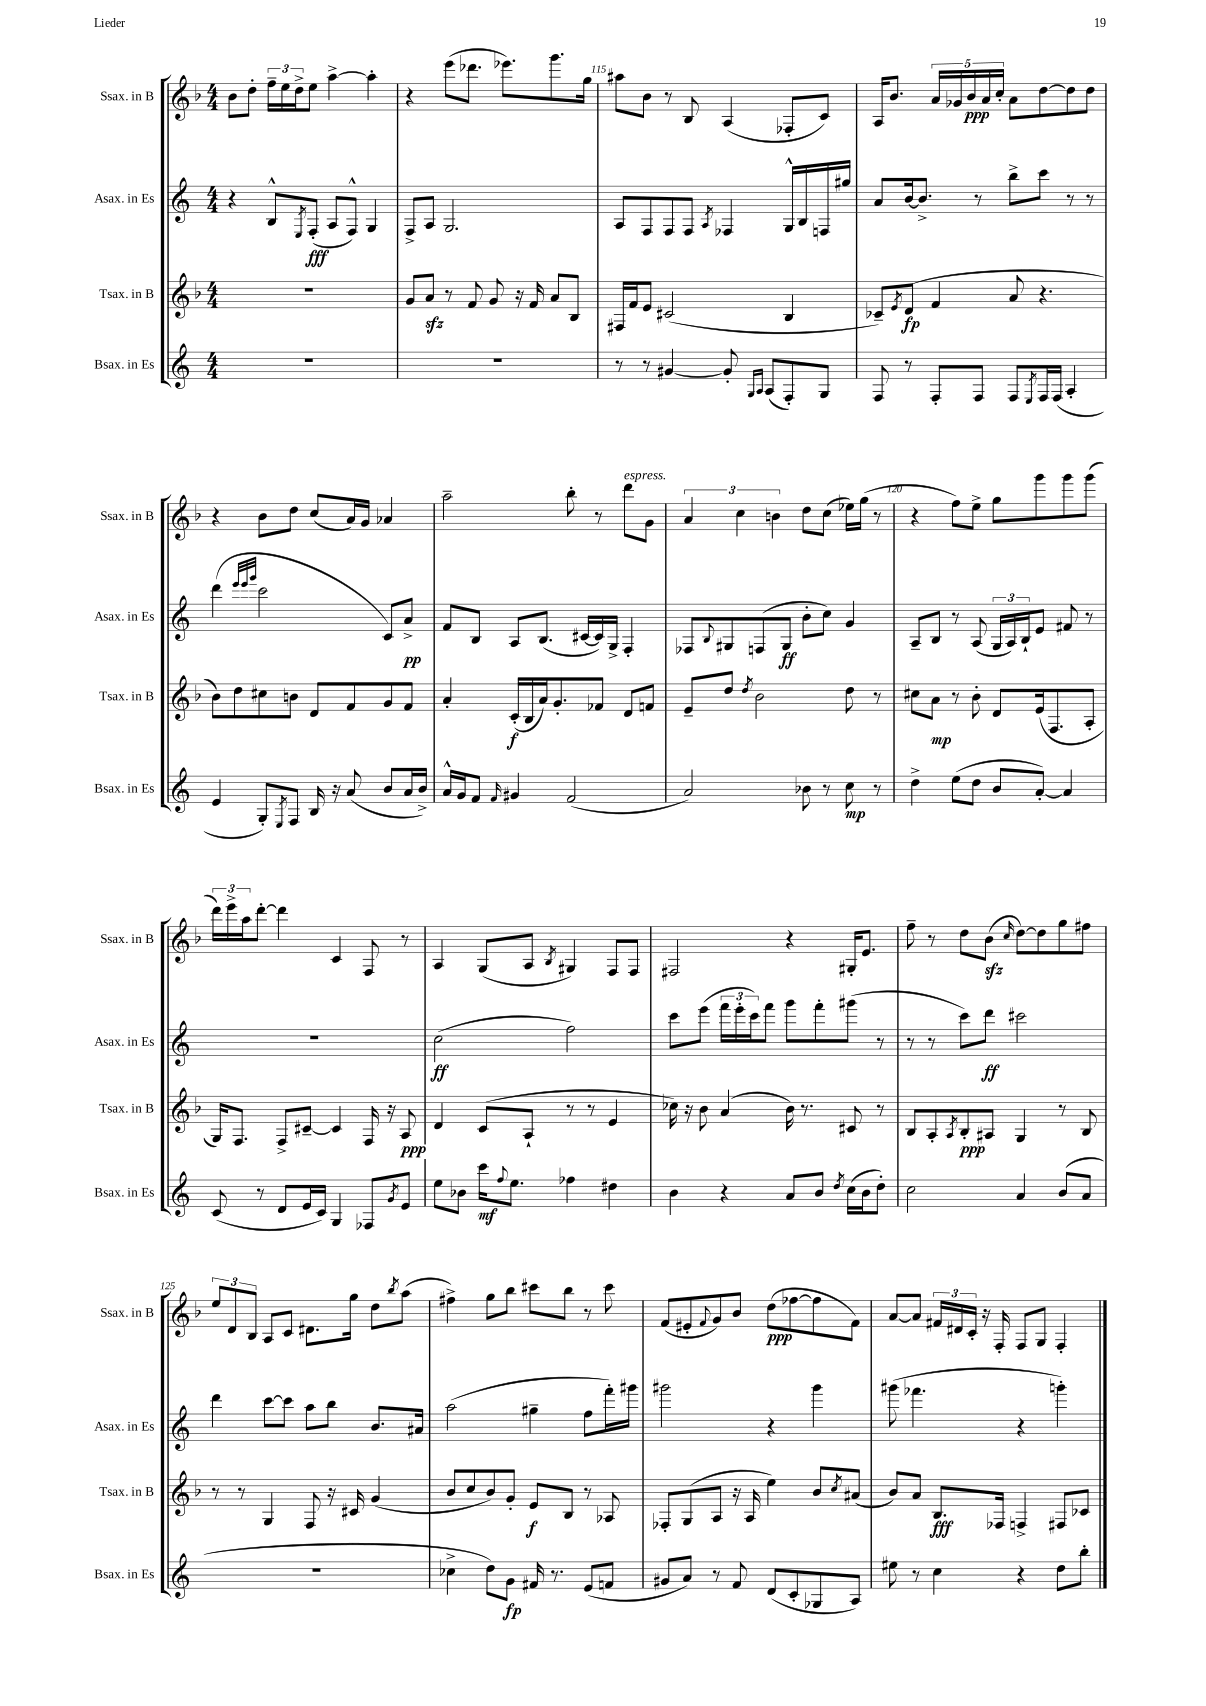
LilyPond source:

<<
\new StaffGroup <<
\new Staff = "s0" \with { instrumentName = "Ssax. in B" shortInstrumentName = "Ssax. in B" } {
    \clef treble \key f \major \numericTimeSignature \time 4/4
    bes'8 d''8-. \tuplet 3/2 { f''16-- e''16 d''16-> } e''8 a''4~-> a''4-. |
    r4 e'''8( des'''8. ees'''8.) g'''8. g''16 |
    ais''8 bes'8 r8 bes8 a4( fes8-. c'8) |
    a16 bes'8. \tuplet 5/4 { a'16 ges'16 bes'16\ppp a'16 c''16-. } a'8 d''8~ d''8 d''8 |
    r4 bes'8 d''8 c''8( a'16) g'16 aes'4 |
    a''2-- bes''8-. r8 d'''8^\markup { \italic "espress." } g'8 |
    \tuplet 3/2 { a'4 c''4 b'4 } d''8 c''8( ees''16) g''16( r8 |
    r4 f''8) e''8-> g''8 g'''8 g'''8 g'''8( |
    \tuplet 3/2 { d'''16) e'''16-> a''16 } d'''8~-. d'''4 c'4 f8 r8 |
    a4 g8( a8 \acciaccatura { bes8 } gis4) f8 f8 |
    fis2 r4 gis16-. e'8. |
    f''8-- r8 d''8 bes'8\sfz( \grace { c''16 } d''8~) d''8 g''8 fis''8 |
    \tuplet 3/2 { e''8 d'8 bes8 } a8 c'8 dis'8. g''16 d''8 \acciaccatura { bes''8 } a''8( |
    fis''4->) g''8 bes''8 cis'''8 bes''8 r8 cis'''8 |
    f'8( eis'8-. \appoggiatura { f'8 } g'8) bes'8 d''8\ppp( fes''8~ fes''8 f'8) |
    a'8~ a'8 \tuplet 3/2 { fis'16 dis'16 c'16-. } r16 f16-. f8 g8 f4-. \bar "|." |
}
\new Staff = "s1" \with { instrumentName = "Asax. in Es" shortInstrumentName = "Asax. in Es" } {
    \clef treble \key c \major \numericTimeSignature \time 4/4
    r4 b8-^ \acciaccatura { e8 } f8-.\fff( a8 f8-^) g4 |
    f8-> a8 g2. |
    a8 f8 f8 f8 \acciaccatura { a8 } fes4 g16-^ b16 f16 gis''16 |
    a'8 b'16~ b'8.-> r8 b''8-> c'''8 r8 r8 |
    d'''4( \grace { e'''32 e'''32 g'''32 } c'''2 c'8) a'8->\pp |
    f'8 b8 a8 b8.( cis'16~ cis'16) g16-> f4-. |
    fes8 \appoggiatura { b8 } gis8 f8( gis8\ff b'8-. c''8) g'4 |
    a8-- b8 r8 a8( \tuplet 3/2 { g16 a16) b16-! } e'8 fis'8 r8 |
    R1 |
    c''2\ff( f''2) |
    c'''8 e'''8( \tuplet 3/2 { f'''16 e'''16-. c'''16) } f'''8 g'''8 f'''8-. gis'''8( r8 |
    r8 r8 c'''8) d'''8\ff cis'''2 |
    d'''4 c'''8~ c'''8 a''8 b''8 b'8. ais'16 |
    a''2( gis''4-- f''8 f'''16-.) gis'''16 |
    gis'''2 r4 gis'''4 |
    gis'''8( fes'''4. r4 g'''4-.) \bar "|." |
}
\new Staff = "s2" \with { instrumentName = "Tsax. in B" shortInstrumentName = "Tsax. in B" } {
    \clef treble \key f \major \numericTimeSignature \time 4/4
    R1 |
    g'8 a'8\sfz r8 f'8 g'8 r16 f'16 a'8 bes8 |
    fis16 f'16 e'8 cis'2( bes4 |
    ces'8--) \acciaccatura { e'8 } d'8\fp( f'4 a'8 r4. |
    bes'8) d''8 cis''8 b'8 d'8 f'8 g'8 f'8 |
    a'4-. c'16-.\f( bes16 a'16) g'8.-. fes'8 d'8 f'8 |
    e'8-- d''8 \acciaccatura { d''8 } bes'2 d''8 r8 |
    cis''8 a'8\mp r8 bes'8-. d'8 e'16( f8. a8-. |
    g16) f8. f8-> cis'8~-- cis'4 f16 r16 a8\ppp |
    d'4 c'8( a8-! r8 r8 e'4 |
    ces''16) r16 bes'8 a'4( bes'16) r8. cis'8 r8 |
    bes8 a8-. \acciaccatura { a8 } bes8-.\ppp ais8 g4 r8 bes8 |
    r8 r8 g4 f8 r16 cis'16 g'4( |
    bes'8 c''8 bes'8) g'8-. e'8\f bes8 r8 aes8 |
    fes8-. g8( a8 r16 a16 e''4) bes'8 \acciaccatura { c''8 } ais'8( |
    bes'8) a'8 bes8.\fff fes16 f4-> fis8 ces'8 \bar "|." |
}
\new Staff = "s3" \with { instrumentName = "Bsax. in Es" shortInstrumentName = "Bsax. in Es" } {
    \clef treble \key c \major \numericTimeSignature \time 4/4
    R1 |
    R1 |
    r8 r8 gis'4~ gis'8-. \grace { g16 a16 } a8( f8-.) g8 |
    f8 r8 f8-. f8 f8 \acciaccatura { e8 } f16 f16( a4-. |
    e'4 g8-.) \acciaccatura { e8 } f8 b16 r16 a'8( b'8 a'16 b'16->) |
    a'16-^ g'16 f'8 \grace { f'16 } gis'4 f'2( |
    a'2) bes'8 r8 c''8\mp r8 |
    d''4-> e''8( d''8 b'8 a'8~-.) a'4 |
    c'8( r8 d'8 e'16 c'16) g4 fes8 \acciaccatura { g'8 } e'8 |
    e''8 bes'8 c'''16\mf \appoggiatura { f''8 } e''8. fes''4 dis''4 |
    b'4 r4 a'8 b'8 \acciaccatura { d''8 } c''16( b'16 d''8-.) |
    c''2 a'4 b'8( a'8 |
    R1 |
    ces''4-> d''8) g'8\fp fis'16 r8. e'8( f'8 |
    gis'8 a'8) r8 f'8 d'8( c'8-. ges8 a8) |
    eis''8 r8 c''4 r4 d''8 b''8-. \bar "|." |
}
>>
>>
\layout { \context { \Score currentBarNumber = #113 \override BarNumber.break-visibility = ##(#f #t #t) barNumberVisibility = #(every-nth-bar-number-visible 5) } }
